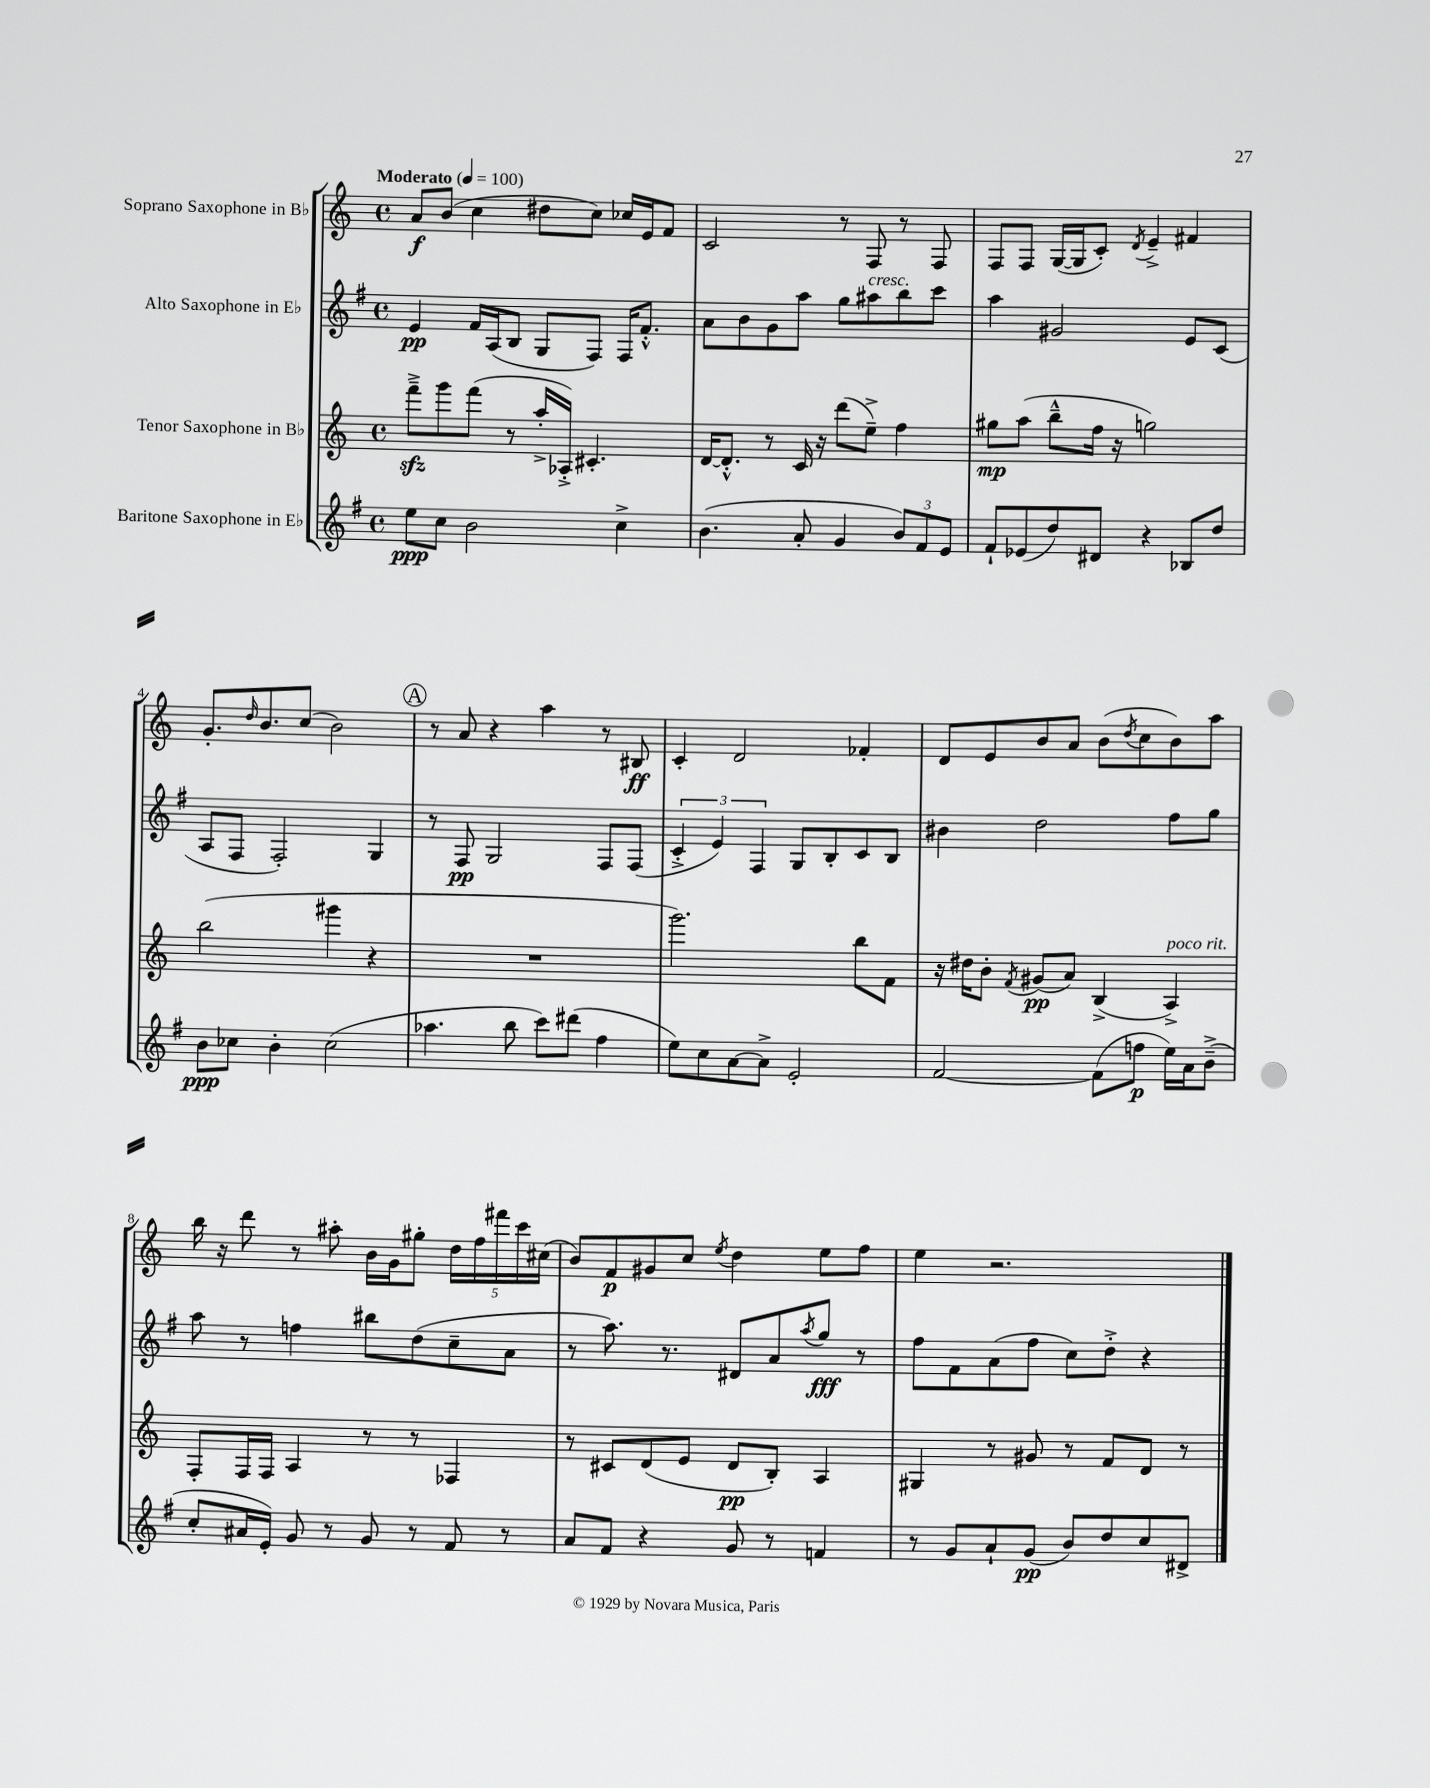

**kern	**kern	**kern	**kern
*staff4	*staff3	*staff2	*staff1
*clefG2	*clefG2	*clefG2	*clefG2
*k[f#]	*k[]	*k[f#]	*k[]
*M4/4	*M4/4	*M4/4	*M4/4
*met(c)	*met(c)	*met(c)	*met(c)
*MM100	*MM100	*MM100	*MM100
8ee	8fff~^	4e	8a
8cc	8ggg	.	(8b
2b	(8fff	16f#	4cc
.	.	(16A	.
.	8r	8B	.
.	16aa'^	8G	8dd#
.	16A-'^)	.	.
.	4.c#'	8F#)	8cc)
4cc^	.	16F#	16cc-
.	.	8.f#'^^	16e
.	.	.	8f
=	=	=	=
(4.b	[16d	8a	2c
.	8.d'^^]	.	.
.	.	8b	.
.	8r	8g	.
8a'	16c	8aa	.
.	16r	.	.
4g	(8ddd	8gg	8r
.	8ee~^)	8aa#	8F
12b)	4ff	8bb	8r
12f#	.	.	.
.	.	8ccc	8F
12e	.	.	.
=	=	=	=
8f#`	8gg#	4aa	8F
(8e-	(8aa	.	8F
8dd)	8bb~^^	2g#	([16G
.	.	.	16G]
8d#	16ff	.	8c')
.	16r	.	.
.	.	.	8qd
4r	2gg)	.	4e~^
8B-	.	8e	4f#
8dd	.	(8c	.
=	=	=	=
8b	(2bb	8A	8.g'
8cc-	.	8F#	.
.	.	.	16qqdd
.	.	.	8.b
4b'	.	2F#')	.
.	.	.	(8cc
(2cc-	4ggg#	.	2b)
.	4r	4G	.
=	=	=	=
4.aa-	1r	8r	8r
.	.	8F#	8a
.	.	2G	4r
8bb	.	.	.
8ccc)	.	.	4aa
(8ddd#	.	.	.
4ff#	.	8F#	8r
.	.	(8F#	8B#
=	=	=	=
8ee)	2.ggg)	6c'^	4c'
8cc	.	.	.
.	.	6e)	.
[8a	.	.	2d
.	.	6F#	.
8a^]	.	.	.
2e'	.	8G	.
.	.	8B'	.
.	8bb	8c	4f-'
.	8f	8B	.
=	=	=	=
[2f#	16r	4b#	8d
.	16dd#	.	.
.	8b'	.	8e
.	8qf	.	.
.	(8g#	2dd	8b
.	8a)	.	8a
(8f#]	(4B^	.	(8b
.	.	.	8qdd
8ff	.	.	8cc
16ee)	4A^)	8ff#	8b)
16a	.	.	.
(8b~^	.	8gg	8aa
=	=	=	=
8cc'	8F'	8aa	16bb
.	.	.	16r
16a#	16F	8r	8ddd
16e')	16F	.	.
8g	4A	4ff	8r
8r	.	.	8aa#'
8g	8r	8bb#	16b
.	.	.	16g
8r	8r	(8dd	8gg#'
8f#	4F-	8cc~	20dd
.	.	.	20ff
.	.	.	20fff#
8r	.	8a	.
.	.	.	20ccc
.	.	.	(20cc#
=	=	=	=
8a	8r	8r	8b)
8f#	8c#	8.aa)	8f
4r	(8d	.	8g#
.	.	8.r	.
.	8e	.	8cc
.	.	.	8qee
8g	8d	8d#	4dd
8r	8B')	8a	.
.	.	8qaa	.
4f	4A	8gg	8ee
.	.	8r	8ff
=	=	=	=
8r	4G#	8ff#	4ee
8g	.	8f#	.
8a`	8r	(8a	2.r
(8g	8g#	8ff#	.
8b)	8r	8cc)	.
8dd	8f	8dd'^	.
8cc	8d	4r	.
8d#^	8r	.	.
==	==	==	==
*-	*-	*-	*-
